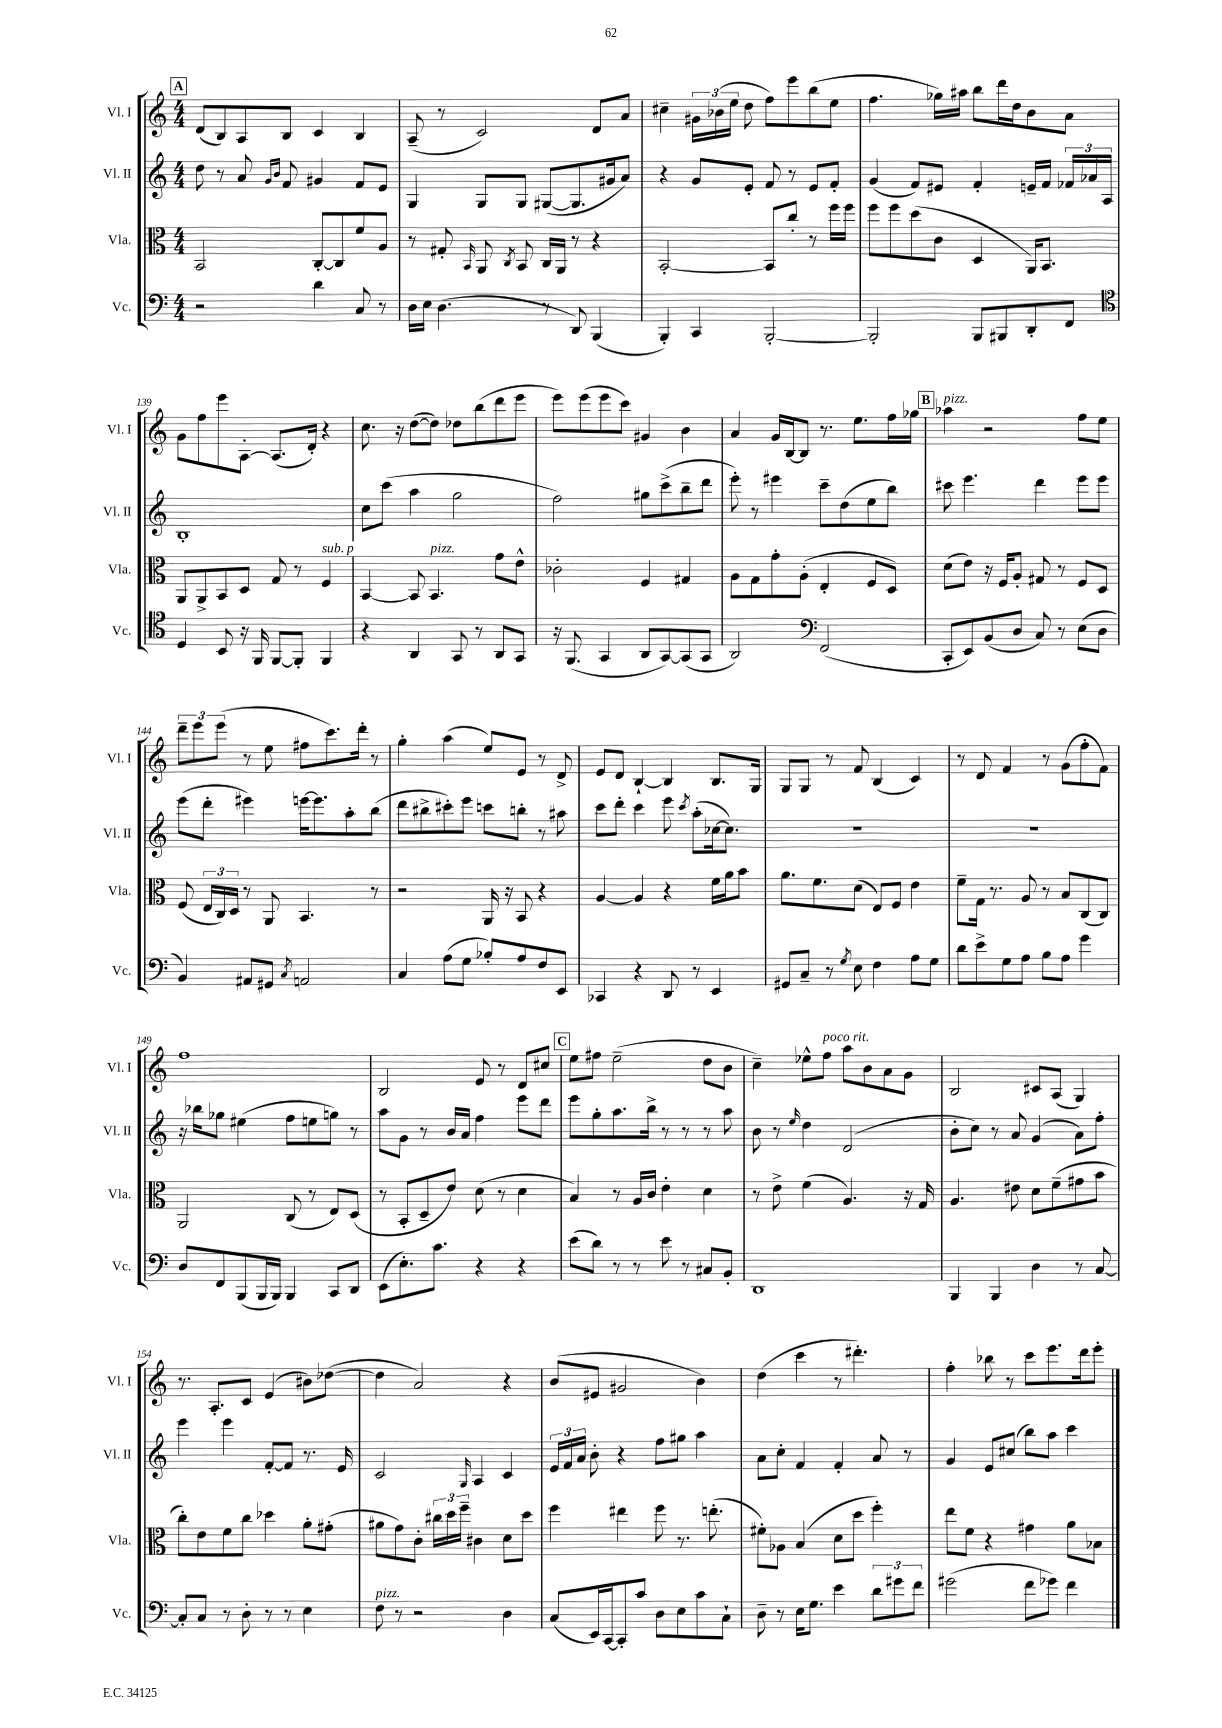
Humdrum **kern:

**kern	**kern	**kern	**kern
*part4	*part3	*part2	*part1
*staff4	*staff3	*staff2	*staff1
*I"Vc.	*I"Vla.	*I"Vl. II	*I"Vl. I
*I'Vc.	*I'Vla.	*I'Vl. II	*I'Vl. I
*clefF4	*clefC3	*clefG2	*clefG2
*k[]	*k[]	*k[]	*k[]
*M4/4	*M4/4	*M4/4	*M4/4
!!LO:REH:place=s1:t=A
=135	=135	=135	=135
2r	2BB/	8dd\	(8d/L
.	.	8r	8B/)
.	.	8a/	8A/
.	.	16qqg/LL	.
.	.	16qqb/JJ	.
.	.	8f/	8B/J
4d\	[8C'/L	4g#X/	4c/
.	8C/]	.	.
8C/	8f/	8f/L	4B/
8r	8A/J	8e/J	.
=136	=136	=136	=136
16D\LL	8r	4G/	(8A~/
16E\JJ	.	.	.
(4.D\	8G#X'/	.	8r
.	16qqBB/	.	.
.	8AA/	8G/L	2c/)
.	8qC/	.	.
.	8BB/	8G/J	.
8r	16C/LL	([8G#X/L	.
.	16AA/JJ	.	.
8DD/)	8r	8.G#/]	.
(4BBB/	4r	.	8d/L
.	.	16g#X/k	.
.	.	8a/J)	8a/J
=137	=137	=137	=137
4BBB'/)	[2BB'/	4r	4cc#X~\
4CC/	.	8g/L	24g#X\LL
.	.	.	(24b-X\
.	.	.	24ee\JJ
.	.	8e'/J	8dd\
[2BBB'/	8BB/L]	8f/	8ff\L)
.	8cc'/J	8r	8eee\
.	8r	8e/L	(8bb\
.	16ff\LL	8f'/J	8ee\J
.	16ff\JJ	.	.
=138	=138	=138	=138
2BBB'/]	8ff\L	(4g/	4.ff\
.	8ff\	.	.
.	(8dd\	8f/L)	.
.	8c\J	8e#X/J	16gg-X\LL)
.	.	.	16aa#X\JJ
8BBB/L	4D/	4f'/	8bb\L
8BBB#X/	.	.	16ddd\L
.	.	.	16dd\J
8DD'/	16AA/KL)	16en~/LL	8b\
.	8.BB/J	16f/JJ	.
8FF/J	.	24f-X/LL	8a\J
.	.	24a-X/	.
.	.	24A/JJ	.
!!LO:LB:g=z
=139	=139	=139	=139
*clefC4	*	*	*
4D/	8AA/L	1B'	8g\L
.	8AA^/	.	8ff\
8BB/	8BB/	.	8eee\
16r	8D/J	.	[8A'\J
16FF/	.	.	.
[8FF/L	8G/	.	(8.A/L]
8FF'/J]	8r	.	.
.	.	.	16d'/Jk)
!	!LO:TX:a:i:t=sub. p	!	!
4FF/	4F/	.	4r
=140	=140	=140	=140
4r	[4BB/	8cc\L	8.cc\
.	.	(8ccc\J	.
.	.	.	16r
4AA/	8BB/]	4aa\	([8dd\L
!	!LO:TX:a:i:t=pizz.	!	!
.	4.BB/	.	8dd\J])
8GG/	.	2gg\	8dd-X\L
8r	.	.	(8bb\
8AA/L	8g\L	.	8ddd\
8GG/J	8e^^\J	.	8eee\J
=141	=141	=141	=141
16r	2c-X'\	2ff\)	8eee\L)
(8.FF/	.	.	.
.	.	.	(8eee\
4GG/	.	.	8eee\
.	.	.	8ccc\J)
8AA/L	4F/	8gg#X\L	4g#X/
[8GG/)	.	(8ccc^\	.
(8GG/]	4G#X/	8bb~\	4b\
8GG/J	.	8ddd\J	.
=142	=142	=142	=142
2AA/)	8A\L	8eee'\)	4a/
.	8G\	8r	.
.	8g'\	4eee#X\	16g/LL
.	.	.	[16B/J
.	(8A'\J	.	8B/J]
*clefF4	*	*	*
(2FF/	4E'/	8ccc~\L	8.r
.	.	(8dd\	.
.	.	.	8.ee\L
.	8F/L	8ee\	.
.	8D/J)	8bb\J)	16ff\L
.	.	.	16gg-X\JJ
!!LO:REH:place=s1:t=B
=143	=143	=143	=143
!	!	!	!LO:TX:a:i:t=pizz.
8CC'/L	(8d\L	8ccc#X\	4aa-X\
8EE/)	8e\J)	4.eee\	.
(8BB/	16r	.	2r
.	16F/KL	.	.
8D/J	8A'/J	.	.
8C/)	8G#X/	4ddd\	.
8r	8r	.	.
(8E\L	8F/L	8eee\L	8ff\L
8D\J	8D/J	8eee\J	8ee\J
!!LO:LB:g=z
=144	=144	=144	=144
4BB/)	(8F/	(8eee\L	12ddd~\L
.	.	.	12eee\
.	24E/LL	8ddd'\J	.
.	24C/)	.	(12eee\J
.	24D/JJ	.	.
8AA#X/L	8r	4eee#X\)	8r
8GG#X/J	8AA/	.	8ee\
8qC/	.	.	.
2AAn/	4.BB/	[16eeen\KL	8ff#X\L
.	.	8.eee\]	.
.	.	.	8.ccc\)
.	.	8aa'\	.
.	.	.	16ddd'\Jk
.	8r	(8bb\J	8r
=145	=145	=145	=145
4C/	2r	8ddd\L	4gg'\
.	.	8bb#X^\	.
(8A\L	.	8ccc#X'\)	(4aa\
8G\J	.	8eee\J	.
8B-X'/L)	16AA/	8cccn\L	8ee/L)
.	16r	.	.
8A/	8BB/	8bbn'\J	8e/J
8F/	4r	8r	8r
8EE/J	.	8aa#X\	8d^/
=146	=146	=146	=146
4CC-X/	[4A/	8ccc\L	8e/L
.	.	8ddd'\J	8d/J
4r	4A/]	4ccc\	[4B`/
8DD/	4r	8eee\	4B/]
.	.	8qccc/	.
8r	.	(8aa'\L	.
4EE/	16f\LL	[16cc-X\k	8.B/L
.	16a\J	8.cc-\J])	.
.	8b\J	.	.
.	.	.	16G/Jk
=147	=147	=147	=147
8GG#X/L	8.a\L	1r	8G/L
8C~/J	.	.	8G/J
.	8.f\	.	.
8r	.	.	8r
8qG/	.	.	.
8E\	(8d\J	.	8f/
4F\	8E/L)	.	(4B/
.	8F/J	.	.
8A\L	4e\	.	4c/)
8G\J	.	.	.
=148	=148	=148	=148
8d\L	8f~\L	1r	8r
8e^\	16G\Jk	.	8d/
.	8.r	.	.
8G\	.	.	4f/
8A\J	8A/	.	.
8B\L	8r	.	8r
8A\J	8B/L	.	(8g\L
4g\	(8C/	.	8ff'\
.	8C/J)	.	8f\J)
!!LO:LB:g=z
=149	=149	=149	=149
8D/L	2AA/	16r	1ff
.	.	16bb-X\KL	.
8FF/	.	8gg-X\J	.
(8BBB/	.	(4ee#X\	.
16BBB/L	.	.	.
16BBB/JJ)	.	.	.
4BBB/	(8C/	8ff\L	.
.	8r	8een\	.
8CC/L	8E/L)	8ggn\J)	.
8DD/J	(8D/J	8r	.
=150	=150	=150	=150
(8EE\L	8r	8aa\L	2B/
8.E'\)	8BB'/L	8g\J	.
.	8D~/	8r	.
8.c\J	.	.	.
.	8e/J)	16b/LL	.
.	.	16a/JJ	.
4r	(8d\	4ff\	8e/
.	8r	.	8r
4r	4d\	8eee\L	8d/L
.	.	8ddd\J	8cc#X/J
!!LO:REH:place=s1:t=C
=151	=151	=151	=151
(8e\L	4B/)	8eee\L	8ee\L
8d\J)	.	8gg'\	8ff#X\J
8r	8r	8.aa\	(2ee~\
8r	16A/LL	.	.
.	16c/JJ	16bb^\Jk	.
8e\	4e'\	8r	.
8r	.	8r	.
8C#X/L	4d\	8r	8dd\L
8BB'/J	.	8aa\	8b\J
=152	=152	=152	=152
1DD	8r	8b\	4cc~\)
.	8e^\	8r	.
.	.	16qqee/	.
.	(4f\	4dd\	8ee-X^^\L
!	!	!	!LO:TX:a:i:t=poco rit.
.	.	.	8ff\J
.	4.A/)	(2d/	8aa\L
.	.	.	8b\
.	.	.	8a\
.	16r	.	8g\J
.	16G/	.	.
=153	=153	=153	=153
4BBB/	4.A/	8b'\L	2B/
.	.	8cc\J)	.
4BBB/	.	8r	.
.	8e#X\	8a/	.
4D\	8d\L	(4g/	8c#X/L
.	(8f~\	.	(8A/J
8r	8g#X\	8a\L)	4G/)
[8C/	8b\J	8ff'\J	.
!!LO:LB:g=z
=154	=154	=154	=154
8C'/L]	8cc'\L)	4eee\	8.r
8C/J	8e\	.	.
.	.	.	8.A'/L
8r	8f\	4eee\	.
8D'\	8cc\J	.	8c/J
8r	4dd-X\	[8f'/L	(4e/
8r	.	8f/J]	.
4E\	8a'\L	8.r	8b#X\L)
.	(8g#X'\J	.	([8dd-X\J
.	.	16e/	.
=155	=155	=155	=155
!LO:TX:a:i:t=pizz.	!	!	!
8F\	8a#X\L	2c/	4dd-\]
8r	8g\)	.	.
2r	8c'\J	.	2a/)
.	24cc#X\LL	.	.
.	24dd\	.	.
.	24ff~\JJ	.	.
.	.	16qqG/	.
.	4c#X\	4A/	.
4D\	8d\L	4c/	4r
.	8dd\J	.	.
=156	=156	=156	=156
(8C/L	4ff\	24e/LL	(8b/L
.	.	24f/	.
.	.	24a/JJ	.
16EE/L)	.	8b'\	8e#X/J
[16CC/J	.	.	.
8CC'/]	4ee#X\	4r	2g#X/
8c/J	.	.	.
8D\L	8ff\	8ff\L	.
8E\	8.r	8gg#X\J	.
8c\	.	4aa\	4b\)
.	(8.een'\	.	.
8C`\J	.	.	.
=157	=157	=157	=157
8D~\	8f#X'\L)	8a\L	(4dd\
8r	8A-X\J	8cc'\J	.
16E\KL	(4B/	4f/	4ccc\
8.G\J	.	.	.
4e\	8d\L	4f'/	8r
.	8dd\J	.	4.ddd#X'\)
12d\L	4ff'\)	8a/	.
12g#X\	.	.	.
.	.	8r	.
12f\J	.	.	.
=158	=158	=158	=158
(2g#X\	8ee\L	4g/	4ff'\
.	8f\J	.	.
.	4r	8e/L	8bb-X\
.	.	(8cc#X/J	8r
8f\L	4g#X\	8bb\L)	8ccc\L
8g-X\J)	.	8aa\J	8.eee\
4f\	8a\L	4ccc\	.
.	.	.	16ddd\k
.	8B-X\J	.	8eee'\J
==	==	==	==
*-	*-	*-	*-
